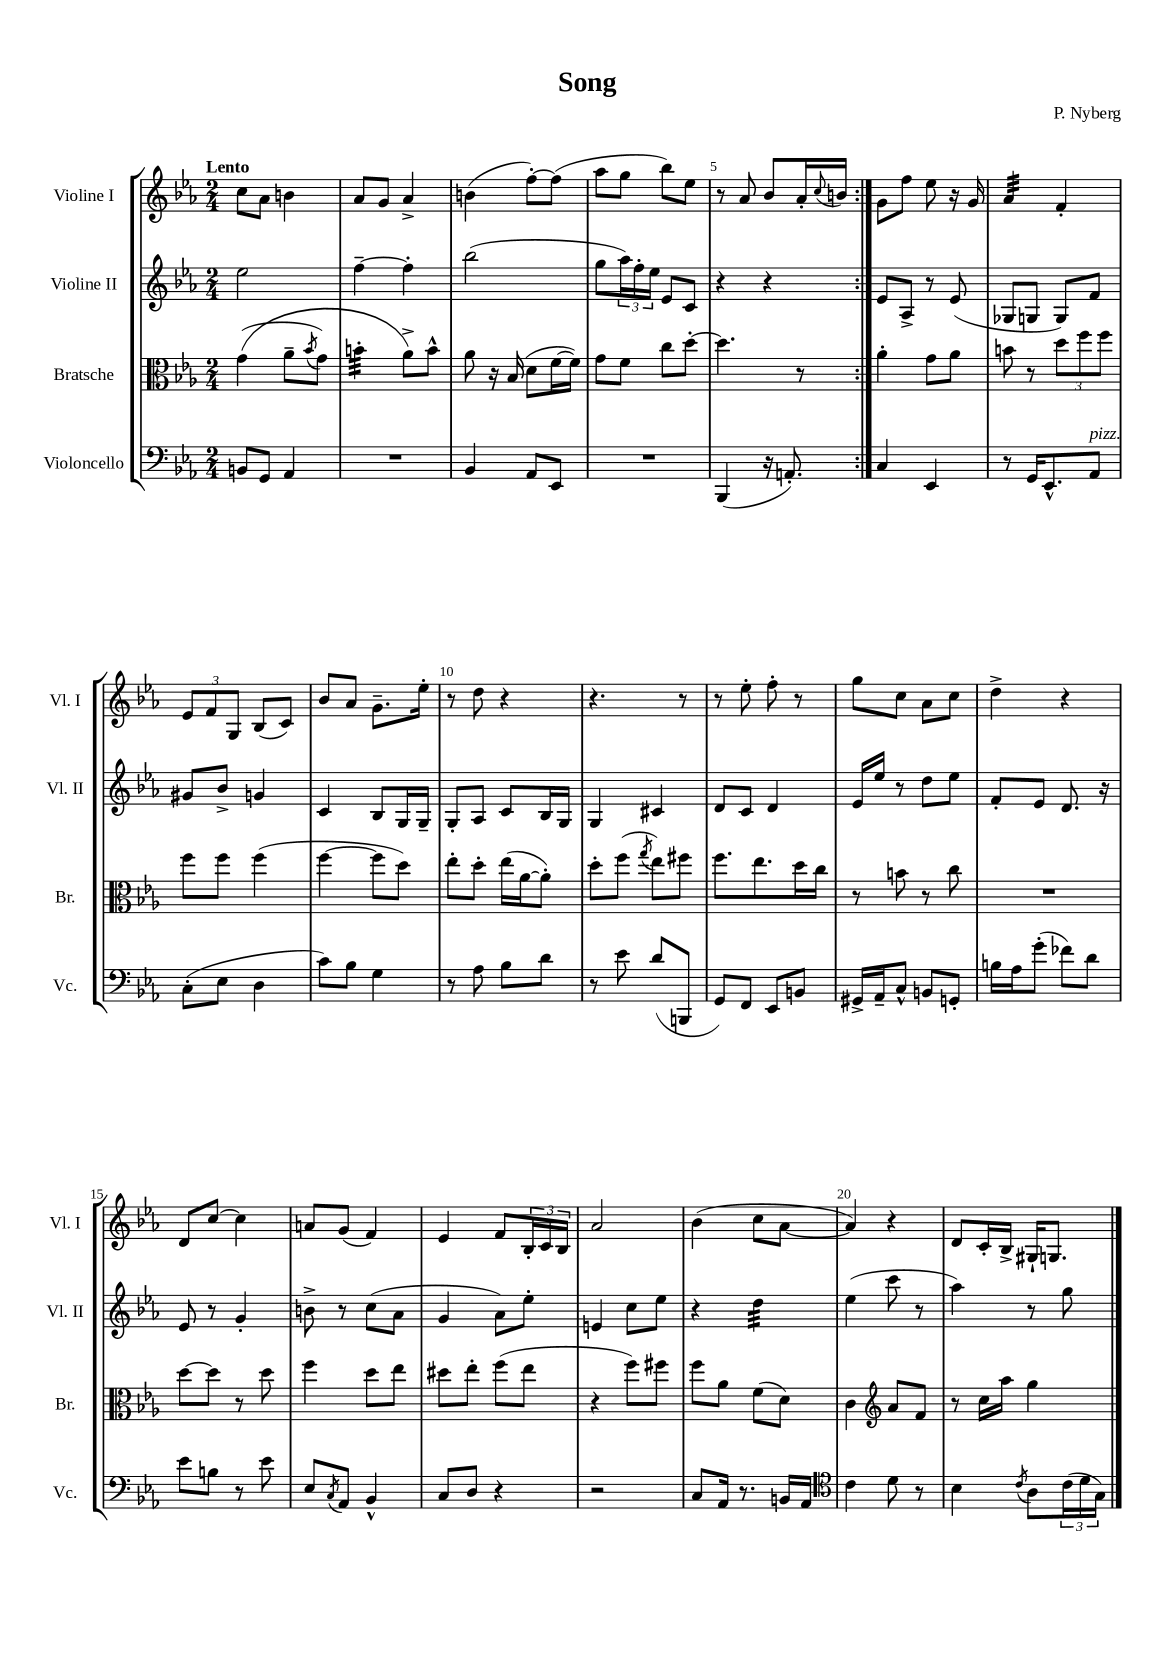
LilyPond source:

\header { title = "Song" composer = "P. Nyberg" }
<<
\new StaffGroup <<
\new Staff = "s0" \with { instrumentName = "Violine I" shortInstrumentName = "Vl. I" } {
    \clef treble \key ees \major \numericTimeSignature \time 2/4 \tempo "Lento"
    \repeat volta 2 { c''8 aes'8 b'4 |
    aes'8 g'8 aes'4-> |
    b'4( f''8~-.) f''8( |
    aes''8 g''8 bes''8) ees''8 |
    r8 aes'8 bes'8 aes'16-. \appoggiatura { c''8 } b'16 | }
    g'8 f''8 ees''8 r16 g'16 |
    aes'4:32 f'4-. |
    \tuplet 3/2 { ees'8 f'8 g8 } bes8( c'8) |
    bes'8 aes'8 g'8.-- ees''16-. |
    r8 d''8 r4 |
    r4. r8 |
    r8 ees''8-. f''8-. r8 |
    g''8 c''8 aes'8 c''8 |
    d''4-> r4 |
    d'8 c''8~ c''4 |
    a'8 g'8( f'4) |
    ees'4 f'8 \tuplet 3/2 { bes16-. c'16 bes16 } |
    aes'2 |
    bes'4( c''8 aes'8~ |
    aes'4) r4 |
    d'8 c'16-. bes16-> gis16-! g8. \bar "|." |
}
\new Staff = "s1" \with { instrumentName = "Violine II" shortInstrumentName = "Vl. II" } {
    \clef treble \key ees \major \numericTimeSignature \time 2/4
    \repeat volta 2 { ees''2 |
    f''4~-- f''4-. |
    bes''2( |
    g''8 \tuplet 3/2 { aes''16) f''16-. ees''16 } ees'8 c'8 |
    r4 r4 | }
    ees'8 aes8-> r8 ees'8( |
    ges8 g8 g8) f'8 |
    gis'8 bes'8-> g'4 |
    c'4 bes8 g16 g16-- |
    g8-. aes8 c'8 bes16 g16 |
    g4 cis'4 |
    d'8 c'8 d'4 |
    ees'16 ees''16 r8 d''8 ees''8 |
    f'8-. ees'8 d'8. r16 |
    ees'8 r8 g'4-. |
    b'8-> r8 c''8( aes'8 |
    g'4 aes'8) ees''8-. |
    e'4 c''8 ees''8 |
    r4 d''4:32 |
    ees''4( c'''8 r8 |
    aes''4) r8 g''8 \bar "|." |
}
\new Staff = "s2" \with { instrumentName = "Bratsche" shortInstrumentName = "Br." } {
    \clef alto \key ees \major \numericTimeSignature \time 2/4
    \repeat volta 2 { g'4(\( aes'8-- \acciaccatura { bes'8 } g'8) |
    b'4:32-. aes'8->\) b'8-^ |
    aes'8 r16 bes16( d'8 f'16~ f'16) |
    g'8 f'8 c''8 d''8~-. |
    d''4. r8 | }
    aes'4-. g'8 aes'8 |
    b'8 r8 \tuplet 3/2 { d''8 f''8 f''8 } |
    f''8 f''8 f''4( |
    f''4~ f''8 d''8) |
    ees''8-. d''8-. ees''16( aes'16~ aes'8-.) |
    d''8-. f''8( \acciaccatura { g''8 } ees''8) fis''8 |
    f''8. ees''8. d''16 c''16 |
    r8 b'8 r8 c''8 |
    R2 |
    d''8~ d''8 r8 d''8 |
    f''4 d''8 ees''8 |
    dis''8 ees''8-. f''8( ees''8 |
    r4 f''8) fis''8 |
    f''8 aes'8 f'8( d'8) |
    c'4 \clef treble aes'8 f'8 |
    r8 c''16 aes''16 g''4 \bar "|." |
}
\new Staff = "s3" \with { instrumentName = "Violoncello" shortInstrumentName = "Vc." } {
    \clef bass \key ees \major \numericTimeSignature \time 2/4
    \repeat volta 2 { b,8 g,8 aes,4 |
    R2 |
    bes,4 aes,8 ees,8 |
    R2 |
    bes,,4( r16 a,8.-.) | }
    c4 ees,4 |
    r8 g,16 ees,8.-^ aes,8^\markup { \italic "pizz." } |
    c8-.( ees8 d4 |
    c'8) bes8 g4 |
    r8 aes8 bes8 d'8 |
    r8 ees'8 d'8( b,,8 |
    g,8) f,8 ees,8 b,8 |
    gis,16-> aes,16-- c8-^ b,8 g,8-. |
    b16 aes16 g'8-.( fes'8) d'8 |
    ees'8 b8 r8 ees'8 |
    ees8 \acciaccatura { c8 } aes,8 bes,4-^ |
    c8 d8 r4 |
    r2 |
    c8 aes,16 r8. b,16 aes,16 |
    \clef tenor c'4 d'8 r8 |
    bes4 \acciaccatura { c'8 } aes8 \tuplet 3/2 { c'16( d'16 g16) } \bar "|." |
}
>>
>>
\layout { \context { \Score \override BarNumber.break-visibility = ##(#f #t #t) barNumberVisibility = #(every-nth-bar-number-visible 5) } }
